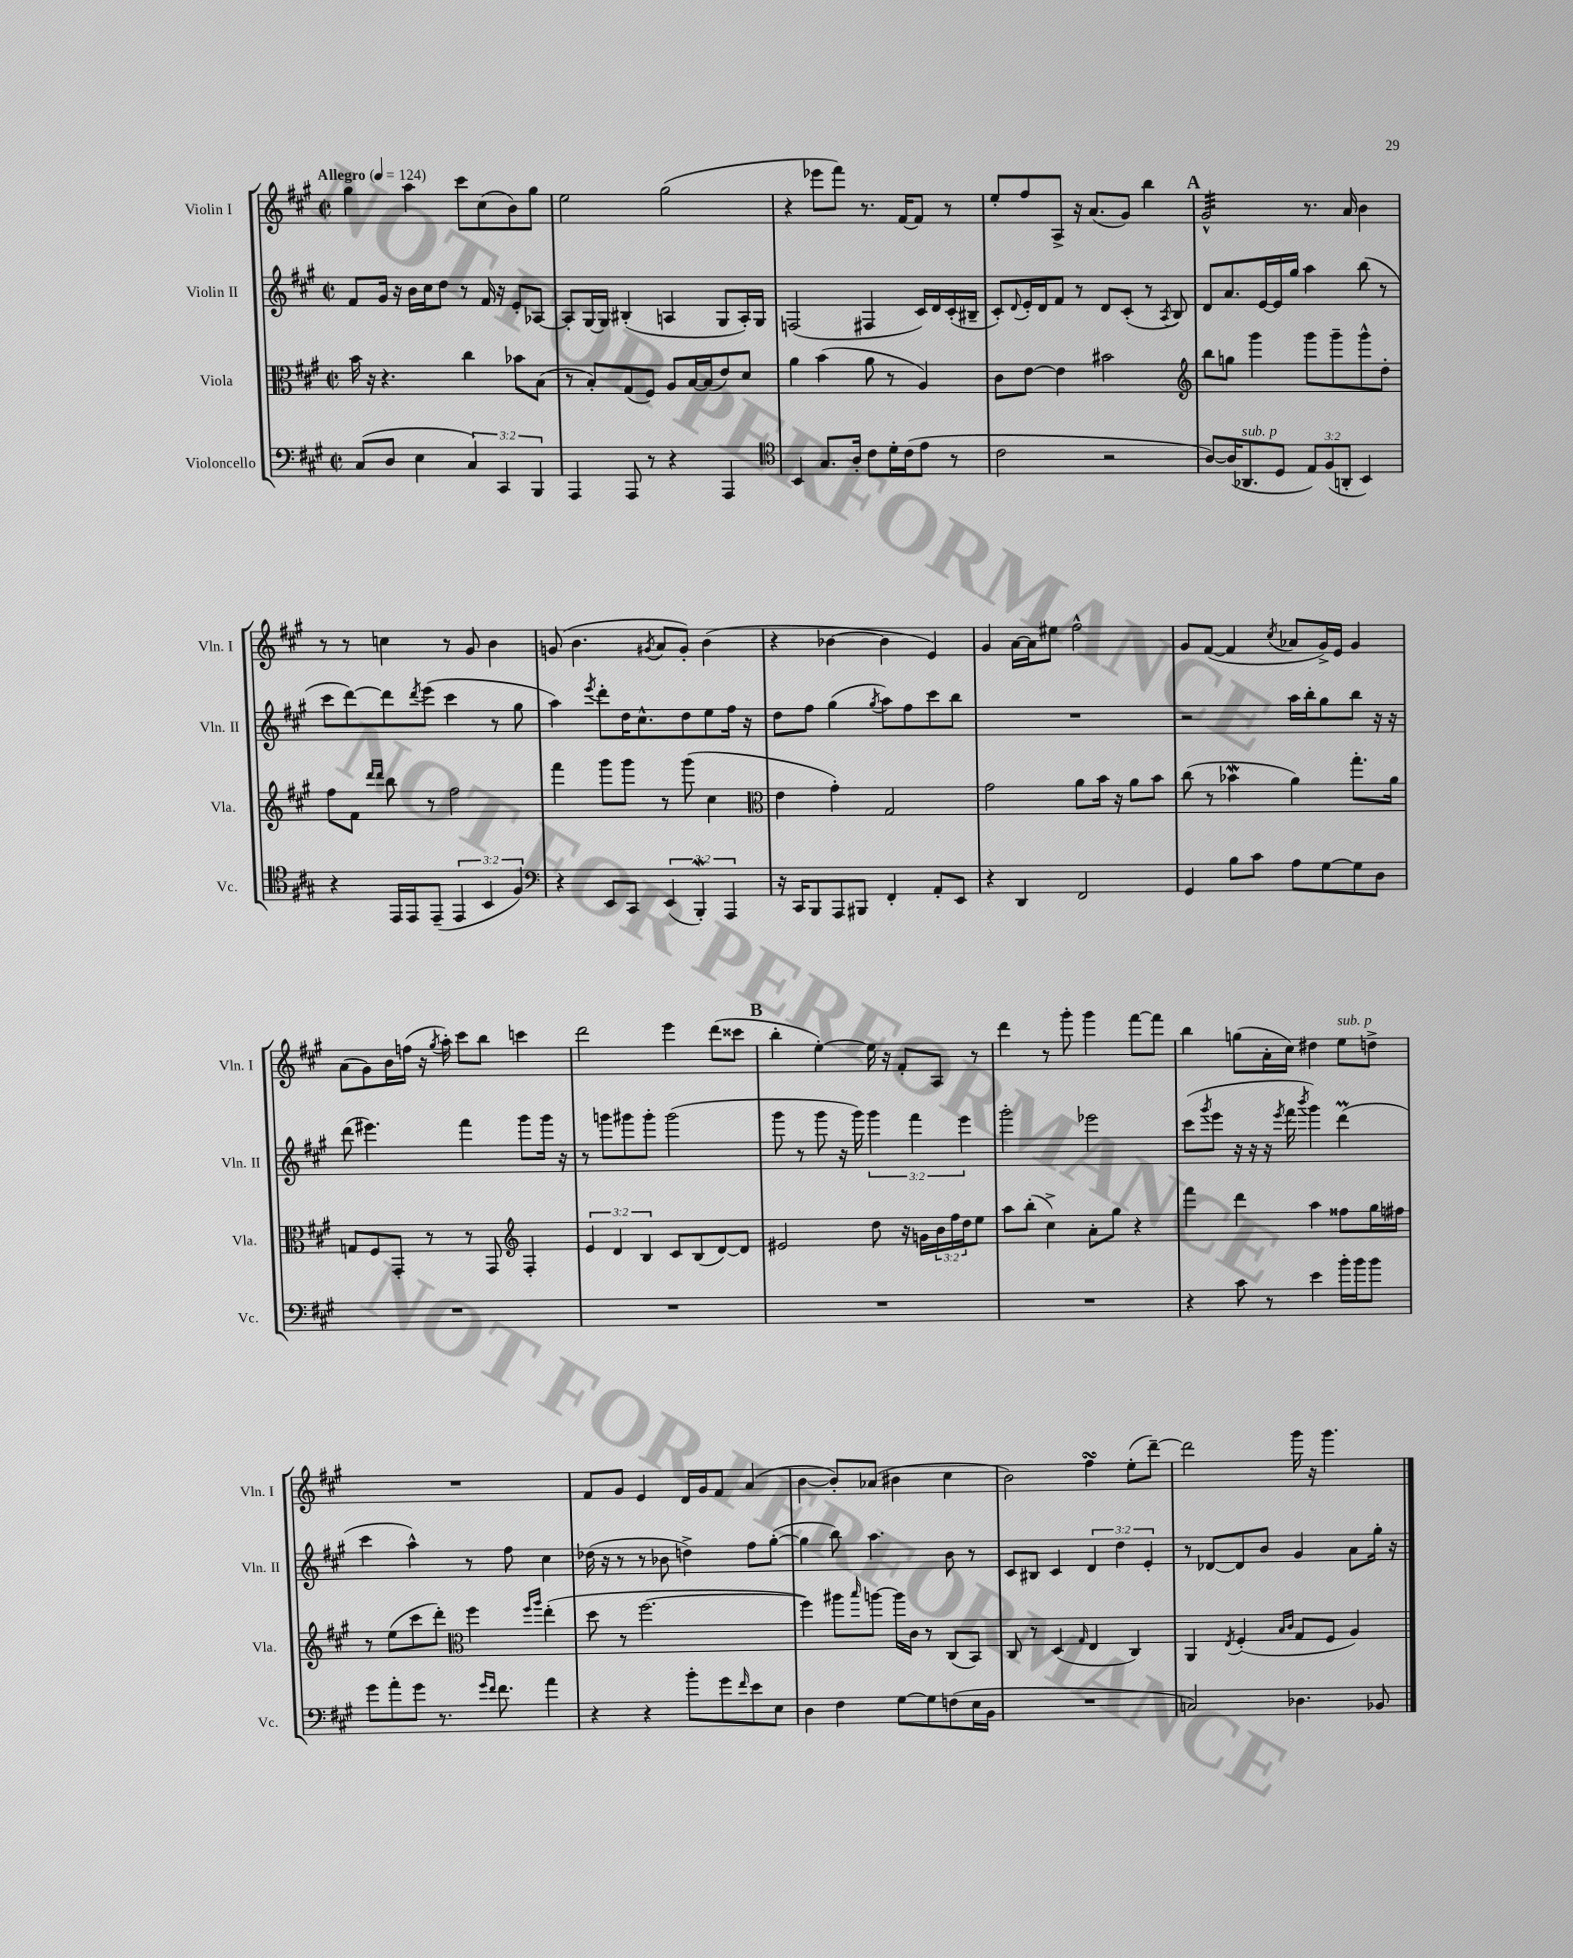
<<
\new StaffGroup <<
\new Staff = "s0" \with { instrumentName = "Violin I" shortInstrumentName = "Vln. I" } {
    \clef treble \key a \major \defaultTimeSignature \time 2/2 \tempo "Allegro" 4 = 124
    gis''4 a''4 cis'''8 cis''8( b'8) gis''8 |
    e''2 gis''2( |
    r4 ees'''8 fis'''8) r8. fis'16~ fis'8 r8 |
    e''8-. fis''8 a8-> r16 a'8.( gis'8) b''4 |
    \mark \markup { \bold "A" } gis'2:32-^ r8. a'16 b'4 |
    r8 r8 c''4 r8 gis'8 b'4 |
    g'8( b'4. \acciaccatura { gis'8 } a'8 gis'8-.) b'4( |
    r4 bes'4~ bes'4 e'4) |
    gis'4 a'16~ a'16 eis''8 fis''2-^ |
    gis'8 fis'8~( fis'4 \acciaccatura { cis''8 } aes'8 gis'16->) e'16 gis'4 |
    a'8( gis'8) b'16 f''16( r16 \acciaccatura { gis''8 } a''16-.) cis'''8 b''8 c'''4 |
    d'''2 e'''4 d'''8( cisis'''8 |
    \mark \markup { \bold "B" } b''4-. e''4~-.) e''16 r16 fis'8-. a8 r8 |
    d'''4 r8 gis'''8-. gis'''4 fis'''8~ fis'''8 |
    b''4 g''8( a'16-. cis''16) dis''4 e''8^\markup { \italic "sub. p" } d''8-> |
    R1 |
    fis'8 gis'8 e'4 d'16 gis'16 fis'8 a'4( |
    b'4~ b'8-.) aes'8( bis'4 cis''4 |
    b'2) fis''4\turn e''8-.( d'''8~--) |
    d'''2 gis'''16 r16 gis'''4. \bar "|." |
}
\new Staff = "s1" \with { instrumentName = "Violin II" shortInstrumentName = "Vln. II" } {
    \clef treble \key a \major \defaultTimeSignature \time 2/2 \override Staff.TupletNumber.text = #tuplet-number::calc-fraction-text
    fis'8 gis'16 r16 b'16 cis''16 d''8 r8 fis'16 r16 e'8-. aes8~ |
    aes8-. gis16~ gis16 bis4-.( a4 gis8 a16-.) gis16 |
    f2( fis4 cis'16) d'16 cis'16-.( bis16-- |
    cis'8-.) \appoggiatura { d'8 } e'16-. d'16 fis'8 r8 d'8 cis'8-.( r8 \acciaccatura { a8 } b8) |
    \mark \markup { \bold "A" } d'8 a'8. e'16~ e'16 gis''16 a''4 b''8( r8 |
    cis'''8 d'''8~) d'''8 \acciaccatura { d'''8 } e'''8( cis'''4 r8 gis''8 |
    a''4) \acciaccatura { e'''8 } d'''8-. d''16 cis''8.-^ d''8 e''8 fis''16 r16 |
    d''8 fis''8 gis''4( \acciaccatura { gis''8 } a''8) fis''8 cis'''8 b''8 |
    R1 |
    r2 a''16 b''16-. gis''8 b''8 r16 r16 |
    d'''8( eis'''4.) fis'''4 gis'''8 gis'''16 r16 |
    r8 g'''8 gis'''8 gis'''8-. gis'''2( |
    \mark \markup { \bold "B" } gis'''8 r8 gis'''8 r16 gis'''16) \tuplet 3/2 { gis'''4 fis'''4 e'''4 } |
    gis'''2-. ees'''2 |
    cis'''8( \acciaccatura { gis'''8 } e'''8 r16 r16 r16 \acciaccatura { e'''8 } fis'''16 \acciaccatura { b'''8 } gis'''4) d'''4\prall( |
    cis'''4 a''4-^) r8 fis''8 cis''4 |
    des''16( r16 r8 r8 bes'8 d''4->) fis''8 gis''8~-.( |
    gis''4 b''8) a''4. b'8 r8 |
    cis'8 bis8 cis'4 \tuplet 3/2 { d'4 d''4 e'4-. } |
    r8 des'8~ des'8 b'8 gis'4 a'8 gis''16-. r16 \bar "|." |
}
\new Staff = "s2" \with { instrumentName = "Viola" shortInstrumentName = "Vla." } {
    \clef alto \key a \major \defaultTimeSignature \time 2/2 \override Staff.TupletNumber.text = #tuplet-number::calc-fraction-text
    b'16 r16 r4. cis''4 bes'8 b8( |
    r8 b8-.) gis8( fis8) a8 b16~ b16( e'8) d'8 |
    a'4 b'4( a'8 r8 a4) |
    cis'8 e'8~ e'4 bis'2 |
    \mark \markup { \bold "A" } \clef treble b''8 g''8 gis'''4 gis'''8 gis'''8-- gis'''8-^ d''8-. |
    fis''8 fis'8 \grace { d'''16 d'''16 } b''8 r8 fis''2 |
    fis'''4 gis'''8 gis'''8 r8 gis'''8( cis''4 |
    \clef alto e'4 gis'4-.) gis2 |
    gis'2 a'8 b'16 r16 a'8 b'8 |
    cis''8( r8 bes'4\mordent a'4) gis''8.-. a'16 |
    g8 fis8 gis,8-. r8 r8 gis,8 \clef treble fis4-. |
    \tuplet 3/2 { e'4 d'4 b4 } cis'8 b8( d'8~) d'8 |
    \mark \markup { \bold "B" } eis'2 d''8 r16 g'16 \tuplet 3/2 { b'16 fis''16 d''16 } e''8 |
    a''8 b''8-.( cis''4->) a'8-. gis''8 r4 |
    fis'''4 d'''4 a''4 fisis''8 gis''16 fis''16 |
    r8 e''8( cis'''8 d'''8-.) \clef alto fis''4 \grace { fis''16 a''16 } e''4-.( |
    d''8 r8 fis''2.~ |
    fis''4) ais''8 \grace { b''16 } a''8~ a''16 cis'16 r8 cis8( b,8) |
    cis8 r8 d4( \grace { gis16 } e4 cis4) |
    a,4 \acciaccatura { e8 } fis4-.( \grace { b16 cis'16 } gis8 fis8 a4) \bar "|." |
}
\new Staff = "s3" \with { instrumentName = "Violoncello" shortInstrumentName = "Vc." } {
    \clef bass \key a \major \defaultTimeSignature \time 2/2 \override Staff.TupletNumber.text = #tuplet-number::calc-fraction-text
    cis8( d8 e4 \tuplet 3/2 { cis4) cis,4 b,,4 } |
    a,,4 a,,8 r8 r4 a,,4 |
    \clef tenor b,4 gis8. a16-. cis'8 d'16-. cis'16( e'8 r8 |
    cis'2 r2 |
    \mark \markup { \bold "A" } a8~) a16( aes,8.^\markup { \italic "sub. p" } d8 \tuplet 3/2 { e8) fis8( a,8-. } b,4) |
    r4 e,16 e,16 e,8--( \tuplet 3/2 { e,4 b,4 fis4) } |
    \clef bass r4 e,8 cis,8 \tuplet 3/2 { e,4( b,,4-.\mordent) a,,4 } |
    r16 cis,16 b,,8 a,,8 bis,,8 fis,4-. a,8-. e,8 |
    r4 d,4 fis,2 |
    gis,4 b8 cis'8 a8 gis8~ gis8 d8 |
    R1 |
    R1 |
    \mark \markup { \bold "B" } R1 |
    R1 |
    r4 cis'8 r8 e'4 b'16-. b'16 b'8 |
    gis'8 a'8-. gis'8 r8. \grace { gis'16 fis'16 } fis'8. a'4 |
    r4 r4 b'8-. gis'8 \grace { fis'16 } e'8 e8 |
    d4 fis4 gis8~ gis8 f8( e16 b,16 |
    R1 |
    c2) des4. bes,8 \bar "|." |
}
>>
>>
\layout { \context { \Score \remove "Bar_number_engraver" } }
